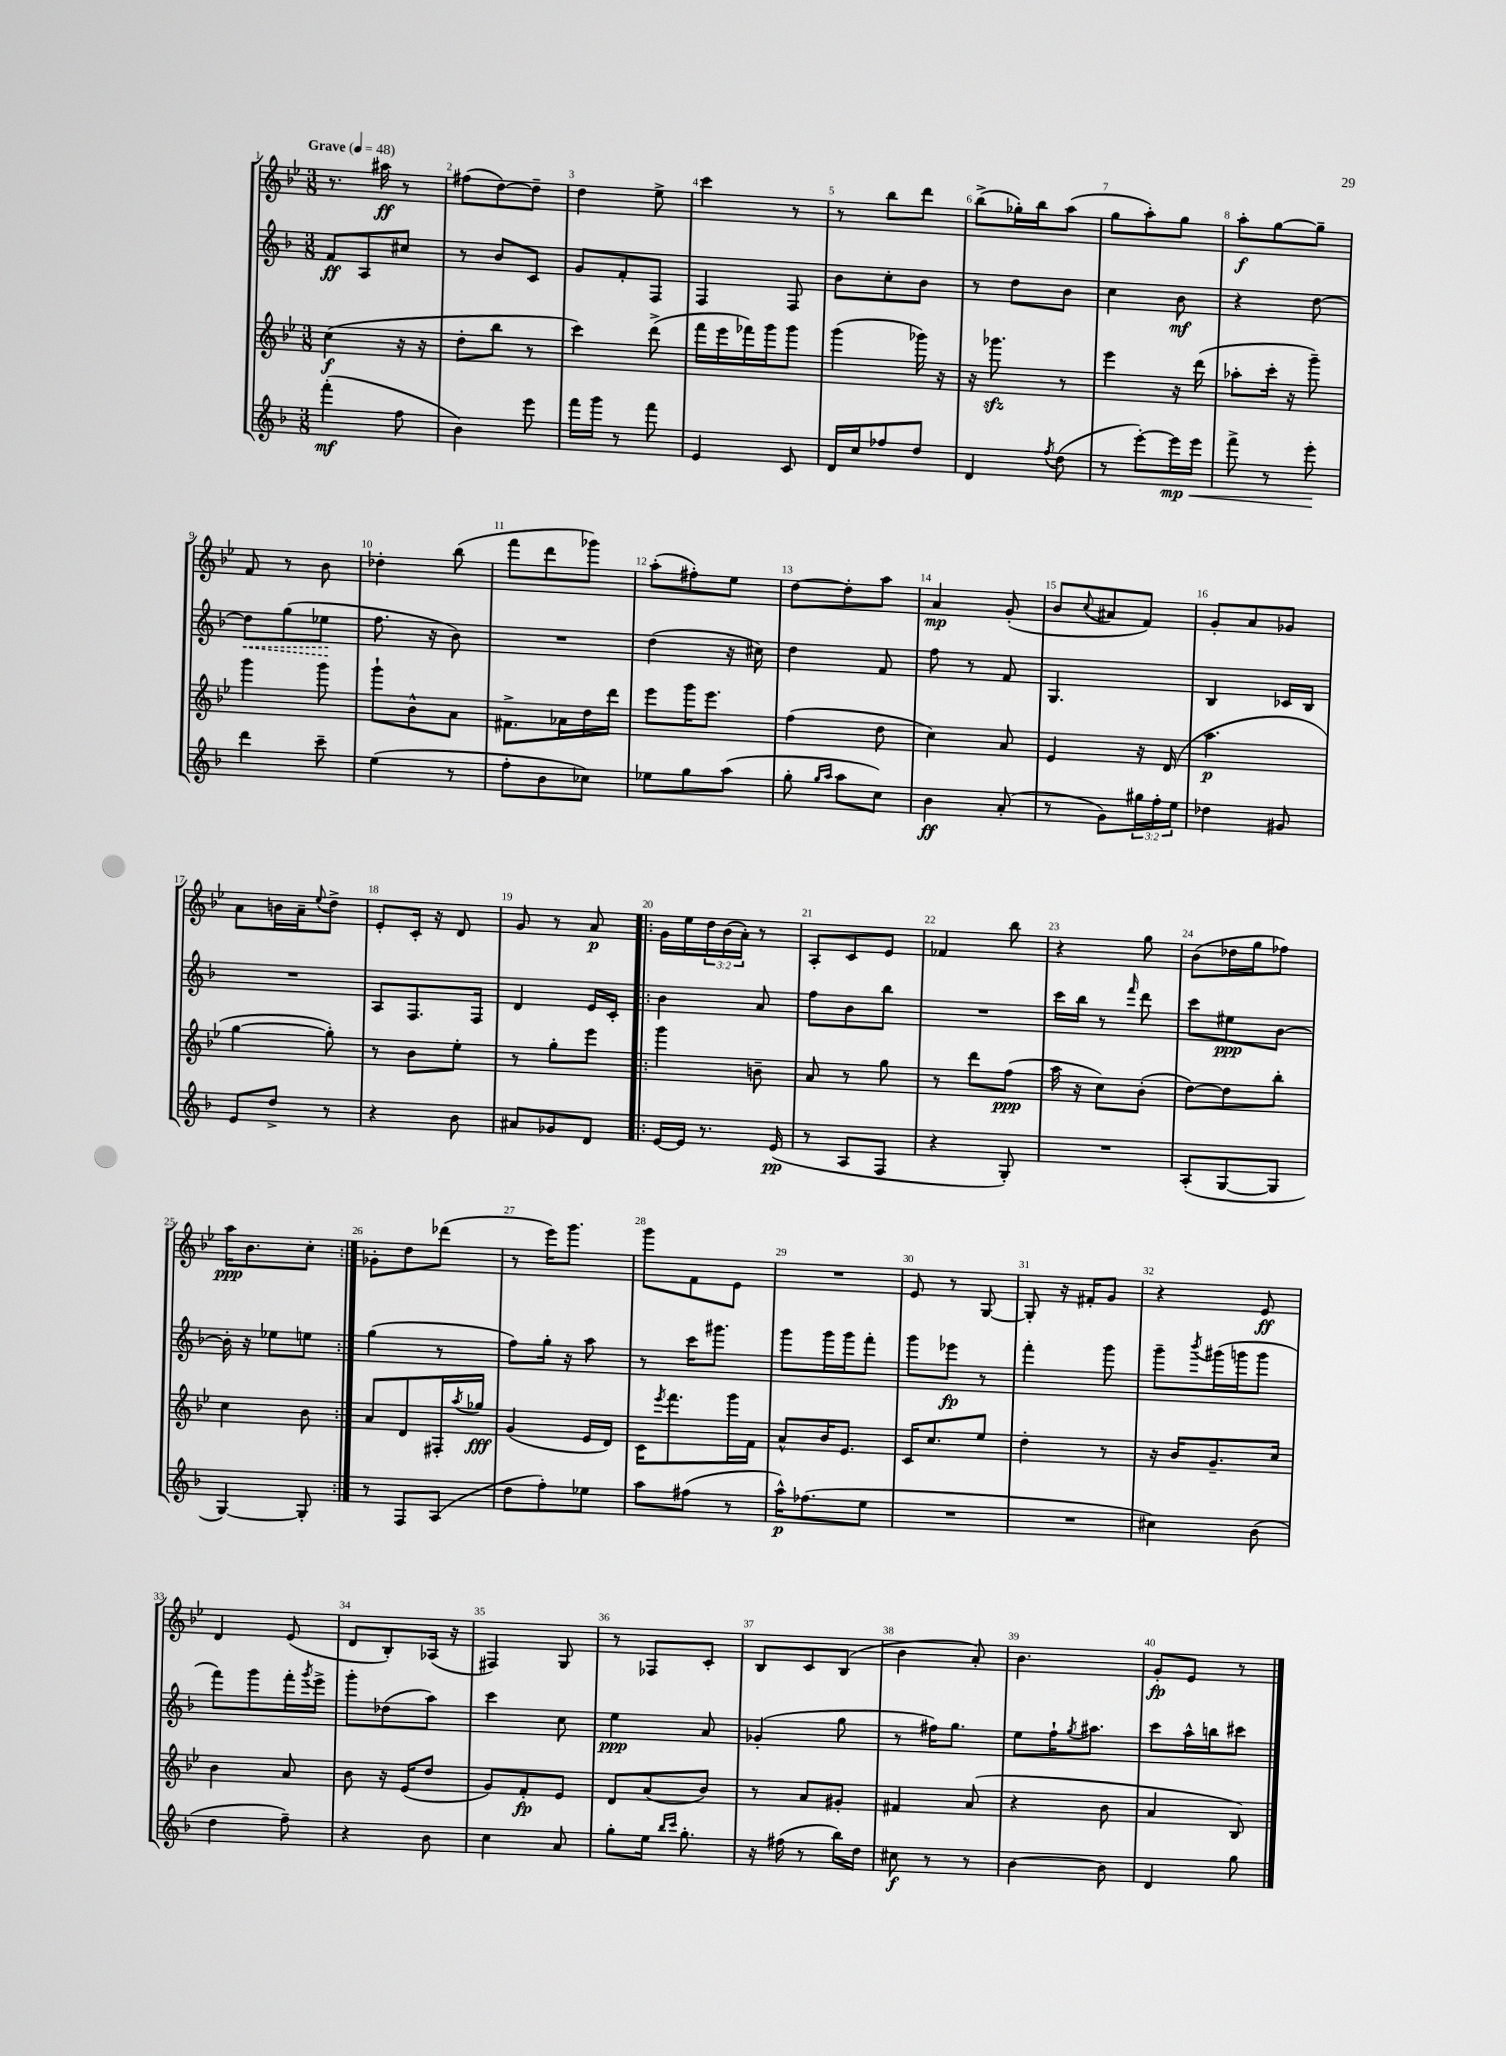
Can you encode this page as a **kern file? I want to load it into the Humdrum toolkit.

**kern	**dynam	**kern	**dynam	**kern	**dynam	**kern	**dynam
*part4	*part4	*part3	*part3	*part2	*part2	*part1	*part1
*staff4	*staff4	*staff3	*staff3	*staff2	*staff2	*staff1	*staff1
*clefG2	*	*clefG2	*	*clefG2	*	*clefG2	*
*k[b-]	*	*k[b-e-]	*	*k[b-]	*	*k[b-e-]	*
*M3/8	*	*M3/8	*	*M3/8	*	*M3/8	*
*MM48	*	*MM48	*	*MM48	*	*MM48	*
=1	=1	=1	=1	=1	=1	=1	=1
!	!	!	!	!	!	!LO:TX:a:B:t=Grave	!
(4fff'\	mf	(4cc\	f	8f/L	ff	8.r	.
.	.	.	.	8A/	.	.	.
.	.	.	.	.	.	16aa#X\	ff
8ff\	.	16r	.	8cc#X/J	.	8r	.
.	.	16r	.	.	.	.	.
=2	=2	=2	=2	=2	=2	=2	=2
4b-\)	.	8dd'\L	.	8r	.	(8ff#X\L	.
.	.	8bb-\J	.	8b-/L	.	[8dd\)	.
8eee\	.	8r	.	8c/J	.	8dd~\J]	.
=3	=3	=3	=3	=3	=3	=3	=3
16fff\LL	.	4ccc\)	.	8g/L	.	4dd\	.
16ggg\JJ	.	.	.	.	.	.	.
8r	.	.	.	8f'/	.	.	.
8fff\	.	(8ddd^\	.	8F/J	.	8ee-^\	.
=4	=4	=4	=4	=4	=4	=4	=4
4e/	.	16fff\LL	.	4F/	.	4ccc\	.
.	.	16eee-\	.	.	.	.	.
.	.	16fff-X\)	.	.	.	.	.
.	.	16ggg\J	.	.	.	.	.
8c/	.	8ggg\J	.	8F/	.	8r	.
=5	=5	=5	=5	=5	=5	=5	=5
16d/LL	.	(4ggg\	.	8b-\L	.	8r	.
16cc/J	.	.	.	.	.	.	.
8ff-X/	.	.	.	8cc'\	.	8bb-\L	.
8dd/J	.	16ggg-X\)	.	8b-\J	.	8ddd\J	.
.	.	16r	.	.	.	.	.
=6	=6	=6	=6	=6	=6	=6	=6
4d/	.	16r	.	8r	.	(8bb-^\L	.
.	.	8.ggg-Xzz\	.	.	.	.	.
.	.	.	.	8dd\L	.	16gg-X'\L)	.
.	.	.	.	.	.	16bb-\J	.
8qff/	.	.	.	.	.	.	.
(8dd\	.	8r	.	8b-\J	.	(8aa\J	.
=7	=7	=7	=7	=7	=7	=7	=7
8r	.	4eee-\	.	4cc\	.	8gg\L	.
[8eee'\L)	.	.	.	.	.	8aa'\)	.
16eee\L]	mp	16r	.	8b-\	mf	8gg\J	.
!	!LO:HP:b	!	!	!	!	!	!
16eee\JJ	<	(16ddd\	.	.	.	.	.
=8	=8	=8	=8	=8	=8	=8	=8
8fff^\	.	8aa-X'\L	.	4r	.	8aa'\L	f
8r	.	16ccc'\Jk	.	.	.	[8gg\	.
.	.	16r	.	.	.	.	.
8eee'\	.	8ggg~\)	.	[8dd\	.	8gg~\J]	.
.	[	.	.	.	.	.	.
!!LO:LB:g=z
=9	=9	=9	=9	=9	=9	=9	=9
!	!	!	!	!	!LO:HP:b	!	!
4ddd\	.	4ggg\	.	8dd\L]	<	8f/	.
.	.	.	.	(8gg\	.	8r	.
8ccc~\	.	8ggg\	.	8ee-X\J	.	8b-\	.
.	.	.	.	.	[	.	.
=10	=10	=10	=10	=10	=10	=10	=10
(4ee\	.	8ggg`\L	.	8.ff\	.	4dd-X'\	.
.	.	8b-^^\	.	.	.	.	.
.	.	.	.	16r	.	.	.
8r	.	8a\J	.	8b-\)	.	(8bb-\	.
=11	=11	=11	=11	=11	=11	=11	=11
8ff'\L	.	8.f#X^\L	.	4.r	.	8fff\L	.
8b-\	.	.	.	.	.	8ddd\	.
.	.	16a-X\L	.	.	.	.	.
8cc-X\J)	.	16dd\	.	.	.	8ggg-X\J)	.
.	.	16ddd\JJ	.	.	.	.	.
=12	=12	=12	=12	=12	=12	=12	=12
8ee-X\L	.	8eee-\L	.	(4dd\	.	(8aa'\L	.
8gg\	.	16ggg\K	.	.	.	8ff#X'\)	.
.	.	8.eee-\J	.	.	.	.	.
(8aa\J	.	.	.	16r	.	8ee-\J	.
.	.	.	.	16cc#X\)	.	.	.
=13	=13	=13	=13	=13	=13	=13	=13
8gg'\	.	(4ff\	.	4dd\	.	[8dd\L	.
16qqgg/LL	.	.	.	.	.	.	.
16qqaa/JJ	.	.	.	.	.	.	.
8aa\L	.	.	.	.	.	8dd'\]	.
8cc\J)	.	8dd\	.	8f/	.	8aa\J	.
=14	=14	=14	=14	=14	=14	=14	=14
4b-\	ff	4cc\)	.	8ff\	.	4a/	mp
.	.	.	.	8r	.	.	.
(8a'/	.	8a/	.	8f/	.	(8g'/	.
=15	=15	=15	=15	=15	=15	=15	=15
8r	.	4e-/	.	4.G/	.	8b-/L	.
.	.	.	.	.	.	8qqcc/	.
8g\L)	.	.	.	.	.	8a#X/	.
24gg#X\L	.	16r	.	.	.	8f/J)	.
24ff'\	.	.	.	.	.	.	.
.	.	(16d/	.	.	.	.	.
24ee\JJ	.	.	.	.	.	.	.
=16	=16	=16	=16	=16	=16	=16	=16
4dd-X\	.	4.aa\	p	4B-/	.	8g'/L	.
.	.	.	.	.	.	8a/	.
8g#X/	.	.	.	16c-X/LL	.	8g-X/J	.
.	.	.	.	16B-/JJ	.	.	.
!!LO:LB:g=z
=17	=17	=17	=17	=17	=17	=17	=17
8e/L	.	[4gg\	.	4.r	.	8a\L	.
8dd^/J	.	.	.	.	.	16bn\L	.
.	.	.	.	.	.	16a~\J	.
.	.	.	.	.	.	8qqee-/	.
8r	.	8gg'\])	.	.	.	8dd^\J	.
=18	=18	=18	=18	=18	=18	=18	=18
4r	.	8r	.	8A/L	.	8e-'/L	.
.	.	8b-\L	.	8.F/	.	16c'/Jk	.
.	.	.	.	.	.	16r	.
8b-\	.	8ee-'\J	.	.	.	8d/	.
.	.	.	.	16F/Jk	.	.	.
=19	=19	=19	=19	=19	=19	=19	=19
8a#X/L	.	8r	.	4d/	.	8g/	.
8g-X/	.	8gg'\L	.	.	.	8r	.
8d/J	.	8eee-\J	.	16e/LL	.	8a/	p
.	.	.	.	16c'/JJ	.	.	.
=20!|:	=20!|:	=20!|:	=20!|:	=20!|:	=20!|:	=20!|:	=20!|:
[16e/LL	.	4ggg\	.	4b-\	.	16g\LL	.
16e/JJ]	.	.	.	.	.	16ee-\	.
8.r	.	.	.	.	.	24dd\	.
.	.	.	.	.	.	(24b-\	.
.	.	.	.	.	.	24a'\JJ)	.
.	.	8bn~\	.	8a/	.	8r	.
(16e/	pp	.	.	.	.	.	.
=21	=21	=21	=21	=21	=21	=21	=21
8r	.	8a/	.	8ff\L	.	8A'/L	.
8A/L	.	8r	.	8b-\	.	8c/	.
8F/J	.	8gg\	.	8bb-\J	.	8e-/J	.
=22	=22	=22	=22	=22	=22	=22	=22
4r	.	8r	.	4.r	.	4f-X/	.
.	.	8ddd\L	.	.	.	.	.
8G'/)	.	(8ff\J	ppp	.	.	8bb-\	.
=23	=23	=23	=23	=23	=23	=23	=23
4.r	.	16aa\	.	16ccc\LL	.	4r	.
.	.	16r	.	16bb-\JJ	.	.	.
.	.	8cc\L)	.	8r	.	.	.
.	.	.	.	16qqfff/	.	.	.
.	.	(8b-'\J	.	8ddd\	.	8gg\	.
=24	=24	=24	=24	=24	=24	=24	=24
(8A'/L	.	[8dd\L)	.	8ccc\L	.	(8b-\L	.
[8G/	.	8dd\]	.	8ee#X\	ppp	16dd-X\L	.
.	.	.	.	.	.	16gg\J	.
8G/J]	.	8bb-'\J	.	[8b-\J	.	8ff-X\J)	.
!!LO:LB:g=z
=25	=25	=25	=25	=25	=25	=25	=25
[4G/)	.	4cc\	.	16b-'\]	.	16aa\KL	ppp
.	.	.	.	16r	.	8.b-\	.
.	.	.	.	8ee-X\L	.	.	.
8G'/]	.	8b-\	.	8een\J	.	8cc'\J	.
=26:|!	=26:|!	=26:|!	=26:|!	=26:|!	=26:|!	=26:|!	=26:|!
8r	.	8a/L	.	(4gg\	.	8g-X'\L	.
8F/L	.	8d/	.	.	.	8dd\	.
(8A/J	.	16F#X'/L	.	8r	.	(8ddd-X\J	.
.	.	8qaa/	.	.	.	.	.
.	.	16gg-X/JJ	fff	.	.	.	.
=27	=27	=27	=27	=27	=27	=27	=27
8dd\L	.	(4g/	.	8ff\L)	.	8r	.
8ff'\)	.	.	.	16gg'\Jk	.	16eee-\KL)	.
.	.	.	.	16r	.	8.ggg\J	.
8ee-X\J	.	16e-/LL	.	8aa\	.	.	.
.	.	16d/JJ)	.	.	.	.	.
=28	=28	=28	=28	=28	=28	=28	=28
8aa\L	.	16c\KL	.	8r	.	8ggg\L	.
.	.	8qeee-/	.	.	.	.	.
.	.	8.fff\	.	.	.	.	.
(8ff#X\J	.	.	.	16ccc\KL	.	8f\	.
.	.	.	.	8.ggg#X\J	.	.	.
8r	.	16ggg\L	.	.	.	8e-\J	.
.	.	16f\JJ	.	.	.	.	.
=29	=29	=29	=29	=29	=29	=29	=29
16aa^^\KL)	p	8a^^/L	.	8ggg\L	.	4.r	.
(8.ff-X\	.	.	.	.	.	.	.
.	.	16b-/K	.	16ggg\L	.	.	.
.	.	8.e-/J	.	16ggg\J	.	.	.
8ee\J	.	.	.	8fff'\J	.	.	.
=30	=30	=30	=30	=30	=30	=30	=30
4.r	.	16c/KL	.	8ggg\L	.	8e-/	.
.	.	8.cc/	.	.	.	.	.
.	.	.	.	8eee-X\J	fp	8r	.
.	.	8ee-/J	.	8r	.	[8G/	.
=31	=31	=31	=31	=31	=31	=31	=31
4.r	.	4dd'\	.	4fff'\	.	8G'/]	.
.	.	.	.	.	.	16r	.
.	.	.	.	.	.	16f#X'/KL	.
.	.	8r	.	8ggg\	.	8g/J	.
=32	=32	=32	=32	=32	=32	=32	=32
4cc#X\)	.	16r	.	8ggg~\L	.	4r	.
.	.	16b-/KL	.	.	.	.	.
.	.	.	.	8qbbb-/	.	.	.
.	.	8.g~/	.	(16ggg#X\L	.	.	.
.	.	.	.	16gggn\J	.	.	.
(8b-\	.	.	.	8ggg\J	.	8e-/	ff
.	.	16cc/Jk	.	.	.	.	.
!!LO:LB:g=z
=33	=33	=33	=33	=33	=33	=33	=33
4dd\	.	4b-\	.	8fff\L)	.	4d/	.
.	.	.	.	8ggg\	.	.	.
8ff~\)	.	8a/	.	16fff'\L	.	(8e-/	.
.	.	.	.	8qggg/	.	.	.
.	.	.	.	16eee^\JJ	.	.	.
=34	=34	=34	=34	=34	=34	=34	=34
4r	.	8b-\	.	8ggg'\L	.	8d/L	.
.	.	16r	.	(8dd-X\	.	8B-'/)	.
.	.	(16e-/KL	.	.	.	.	.
8b-\	.	8dd/J	.	8aa\J)	.	(16A-X/Jk	.
.	.	.	.	.	.	16r	.
=35	=35	=35	=35	=35	=35	=35	=35
4cc\	.	8g/L)	.	4ccc\	.	4F#X/)	.
.	.	8f'/	fp	.	.	.	.
8a/	.	8e-/J	.	8cc\	.	8G/	.
=36	=36	=36	=36	=36	=36	=36	=36
8gg'\L	.	8d/L	.	4ee\	ppp	8r	.
16ee\Jk	.	(8a/	.	.	.	8F-X/L	.
16qqbb-/LL	.	.	.	.	.	.	.
16qqccc/JJ	.	.	.	.	.	.	.
8.gg'\	.	.	.	.	.	.	.
.	.	8b-/J)	.	8a/	.	8c'/J	.
=37	=37	=37	=37	=37	=37	=37	=37
16r	.	8r	.	(4g-X'/	.	8B-/L	.
(16ff#X\	.	.	.	.	.	.	.
8r	.	8a/L	.	.	.	8c/	.
16bb-\LL)	.	8g#X'/J	.	8gg\	.	(8B-/J	.
16dd\JJ	.	.	.	.	.	.	.
=38	=38	=38	=38	=38	=38	=38	=38
8cc#X\	f	4f#X/	.	8r	.	4b-\	.
8r	.	.	.	16ff#X\KL)	.	.	.
.	.	.	.	8.gg\J	.	.	.
8r	.	(8a/	.	.	.	8a'/)	.
=39	=39	=39	=39	=39	=39	=39	=39
[4b-\	.	4r	.	8ee\L	.	4.b-\	.
.	.	.	.	16ff`\K	.	.	.
.	.	.	.	8qgg/	.	.	.
.	.	.	.	8.aa#X\J	.	.	.
8b-\]	.	8b-\	.	.	.	.	.
=40	=40	=40	=40	=40	=40	=40	=40
4d/	.	4a/	.	8ccc\L	.	8g'/L	fp
.	.	.	.	16aa^^\L	.	8e-/J	.
.	.	.	.	16bbn\J	.	.	.
8gg\	.	8B-/)	.	8ccc#X\J	.	8r	.
==	==	==	==	==	==	==	==
*-	*-	*-	*-	*-	*-	*-	*-
